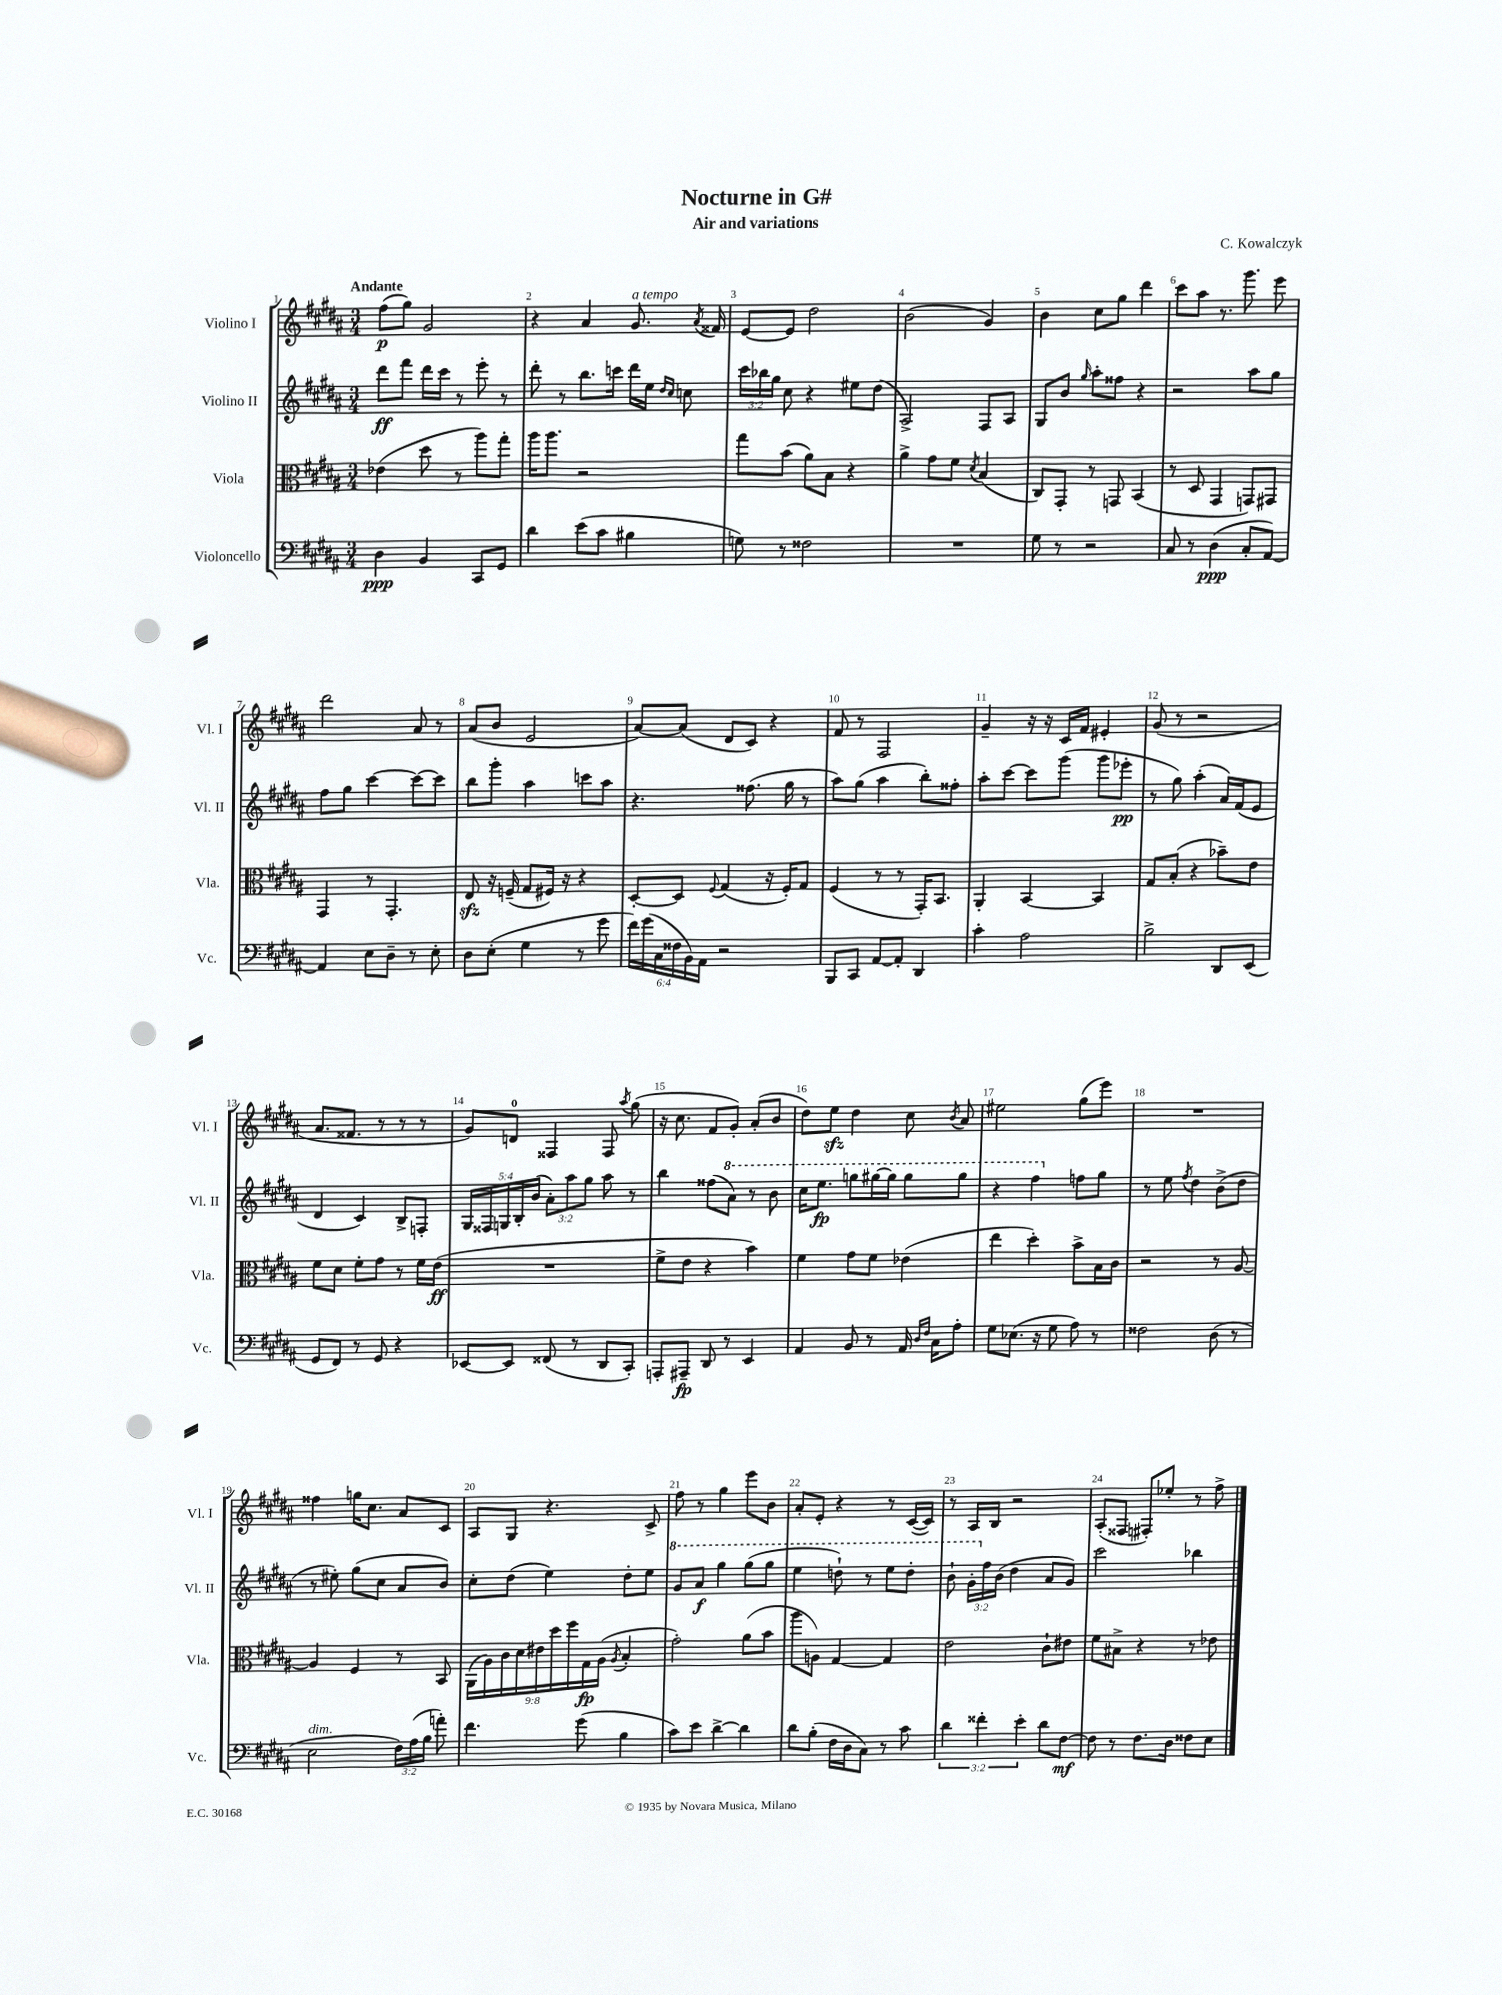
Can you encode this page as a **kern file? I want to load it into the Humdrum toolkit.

**kern	**kern	**kern	**kern
*staff4	*staff3	*staff2	*staff1
*clefF4	*clefC3	*clefG2	*clefG2
*k[f#c#g#d#a#]	*k[f#c#g#d#a#]	*k[f#c#g#d#a#]	*k[f#c#g#d#a#]
*M3/4	*M3/4	*M3/4	*M3/4
4D#\	(4e-\	8ddd#\L	(8ff#\L
.	.	8fff#\J	8gg#\J)
4BB/	8dd#\	16ddd#\LL	2g#/
.	.	16ccc#\JJ	.
.	8r	8r	.
8CC#/L	8aa#\L)	8eee'\	.
8GG#/J	8gg#'\J	8r	.
=	=	=	=
4d#\	16aa#\LK	8ddd#'\	4r
.	8.aa#\J	.	.
.	.	8r	.
(8e\L	2r	8.bb\L	4a#/
8c#\J	.	.	.
.	.	16ccc\Jk	.
4B#\	.	16ddd#\LL	8.g#/
.	.	16ee\JJ	.
.	.	16qqdd#/LL	.
.	.	16qqcc#/JJ	.
.	.	8cc\	.
.	.	.	8qa#/
.	.	.	16f##/
=	=	=	=
8G\)	8gg#\L	24ccc#\LL	[8e/L
.	.	24bb-\	.
.	.	24gg#\JJ	.
8r	(8b\J	8cc#\	8e/]J
2F##\	8a#\L)	4r	2dd#\
.	8B\J	.	.
.	4r	8ee#\L	.
.	.	(8dd#\J	.
=	=	=	=
2.r	4a#^\	2A#^/)	(2b\
.	8g#\L	.	.
.	8f#\J	.	.
.	8qd#/	.	.
.	(4B/	8F#/L	4g#/)
.	.	8A#/J	.
=	=	=	=
8G#\	8C#/L)	8G#/L	4b\
8r	8GG#'/J	8b/J	.
.	.	16qqgg#/	.
2r	8r	8aa#'\L	8cc#\L
.	8GG/	8ff##\J	8gg#\J
.	(4BB/	4r	4ddd#\
=	=	=	=
8C#/	8r	2r	8ccc#\L
8r	8D#/	.	8aa#\J
(4D#\	4GG#/	.	8.r
.	.	.	8.ggg#\
8C#'/L	8GG/L)	8aa#\L	.
[8AA#/J)	8GG#/J	8gg#\J	8eee\
=	=	=	=
4AA#/]	4GG#/	8ff#\L	2ddd#\
.	.	8gg#\J	.
8E\L	8r	[4ccc#\	.
8D#~\J	4.GG#'/	.	.
8r	.	8ccc#\_L	8a#/
8E'\	.	8ccc#\]J	8r
=	=	=	=
8D#\L	8E/	8bb\L	(8a#/L
(8E'\J	16r	8ggg#'\J	8b/J
.	(16F~/	.	.
4G#\	8G#/L	4aa#\	2e/
.	16F#/Jk)	.	.
.	16r	.	.
8r	4r	8ccc\L	.
8g#\	.	8aa#\J	.
=	=	=	=
24f#\LL)	[8D#'/L	4.r	[8a#/L)
(24g#\	.	.	.
24C#\	.	.	.
24F##\	8D#/]J	.	(8a#/]J
24BB\)	.	.	.
24AA#\JJ	.	.	.
.	8qqF#/	.	.
2r	(4G#/	.	8d#/L
.	.	(8.ff##\	8c#/J)
.	16r	.	4r
.	16F#'/LK)	16gg#\	.
.	8G#/J	8r	.
=	=	=	=
8BBB/L	(4F#/	8aa#\L)	8f#/
8CC#/J	.	(8gg#\J	8r
[8AA#/L	8r	4aa#\	2F#/
8AA#'/]J	8r	.	.
4DD#/	16GG#'/LK)	8bb'\L)	.
.	8.BB/J	.	.
.	.	8ff##'\J	.
=	=	=	=
4c#'\	4AA#'/	8aa#'\L	4g#~/
.	.	[8ccc#\J	.
2A#\	[4BB/	8ccc#\]L	16r
.	.	.	16r
.	.	(8ggg#\J	16c#/LL
.	.	.	16f#/JJ
.	4BB/]	8ggg#\L	4e#'/
.	.	8eee-'\J	.
=	=	=	=
2B^\	8G#/L	8r	(8g#/
.	(8B'/J	8gg#\)	8r
.	4r	(4aa#'\	2r
8DD#/L	8b-~\L)	16a#/LL)	.
.	.	(16f#/J	.
(8EE/J	8e\J	8e/J	.
=	=	=	=
8GG#/L	8f#\L	4d#/	8.a#/L
8FF#/J)	8d#\J	.	.
.	.	.	8.f##/J
8r	8f#'\L	4c#/)	.
8GG#/	8g#\J	.	8r
4r	8r	8B^/L	8r
.	16f#\LL	8F'/J	8r
.	(16e\JJ	.	.
=	=	=	=
[8EE-/L	2.r	20G#/LL	8g#/L)
.	.	20F##/	.
.	.	20G/	.
8EE-/]J	.	.	8d/J
.	.	20B'/	.
.	.	(20b/JJ	.
(8FF##/	.	12a#'\L)	4F##/
.	.	12aa#\	.
8r	.	.	.
.	.	12gg#\J	.
8DD#/L	.	8aa#\	8F##/
.	.	.	8qaa#/
8CC#'/J)	.	8r	(8gg#\
=	=	=	=
8AAA'/L	8f#^\L	4bb\	16r
.	.	.	8.cc#\
8AAA#~/J	8e\J	.	.
8DD#/	4r	(8ff##\L	8f#/L
8r	.	8aa#\J)	8g#'/J)
4EE/	4b\)	8r	(8a#'/L
.	.	8bb\	8b/J
=	=	=	=
4AA#/	4f#\	16ccc#\LK	8dd#\L)
.	.	8.eee\J	.
.	.	.	8ee\J
8BB/	8g#\L	8ggg\L	4dd#\
8r	8f#\J	[16ggg#\L	.
.	.	16ggg#\]JJ	.
16AA#/	(4e-\	8ggg#\L	8cc#\
16qqD#/LL	.	.	.
16qqF#/JJ	.	.	.
16C#\LK	.	.	.
.	.	.	8qb/
8A#'\J	.	8ggg#\J	8a#/
=	=	=	=
8G#\L	4ee\	4r	2ee#\
(8.E-\J	.	.	.
.	4dd#'\)	4fff#\	.
16r	.	.	.
8G#\	.	.	.
8A#\)	8b^\L	8ff\L	(8gg#\L
8r	16B\L	8gg#\J	8eee\J)
.	16c#\JJ	.	.
=	=	=	=
2F##\	2r	8r	2.r
.	.	8ee\	.
.	.	8qff#/	.
.	.	4dd#\	.
(8D#\	8r	(8b^\L	.
8r	[8A#/	8dd#\J	.
=	=	=	=
2E\	4A#/]	8r	4ff##\
.	.	8ee#'\)	.
.	4F#/	(8gg#\L	16gg\LK
.	.	.	8.cc#\J
.	.	8cc#\J	.
24F#\LL)	8r	8a#/L	8a#/L
(24A#\	.	.	.
24B\JJ	.	.	.
8a'\)	8BB/	8b/J)	8c#/J
=	=	=	=
4.f#\	(18AA#\LL	8cc#'\L	8A#/L
.	18A#\)	.	.
.	18c#\	.	.
.	.	(8dd#\J	8G#/J
.	18d#\	.	.
.	18e#\	.	.
.	.	4ee\)	4.r
.	18dd#\	.	.
.	18ff#\	.	.
(8g#\	.	.	.
.	18G#\	.	.
.	(18A#\JJ	.	.
.	8qA#/	.	.
4B\	4B'/	8dd#'\L	.
.	.	8ee\J	8c#^/
=	=	=	=
8c#\L)	2g#'\)	8gg#/L	8ff#\
8e\J	.	8aa#/J	8r
[4d#^\	.	4ggg#\	4gg#\
4d#\]	(8a#\L	(8ggg#\L	8eee\L
.	8b\J	8ggg#\J	8b\J
=	=	=	=
8d#\L	8aa#\L	4eee\	8a#'/L
(8B'\J	8A\J)	.	8e'/J
16F#\LL	[4G#/	8ddd`\)	4r
16D#\J	.	.	.
8C#\J)	.	8r	.
8r	4G#/]	8eee\L	8r
8c#\	.	8ddd'\J	([16c#/LL
.	.	.	16c#/]JJ)
=	=	=	=
6d#\	2e\	8bb`\	8r
.	.	24gg#'\LL	16A#/LL
6f##'\	.	24ff#\	.
.	.	.	16B/JJ
.	.	(24b\JJ	.
.	.	4dd#\	2r
6e'\	.	.	.
8d#\L	8c#`\L	8a#/L	.
[8F#\J	8e#\J	8g#/J)	.
=	=	=	=
8F#\]	8f#\L	2ccc#\	(8A#'/L
8r	8B#^\J	.	8F##/J
8.F#\L	4r	.	8F#'/L)
.	.	.	8ee-'/J
16D#\Jk	.	.	.
8F##\L	8r	4bb-\	8r
8E\J	8e-\	.	8ff#^\
==	==	==	==
*-	*-	*-	*-
